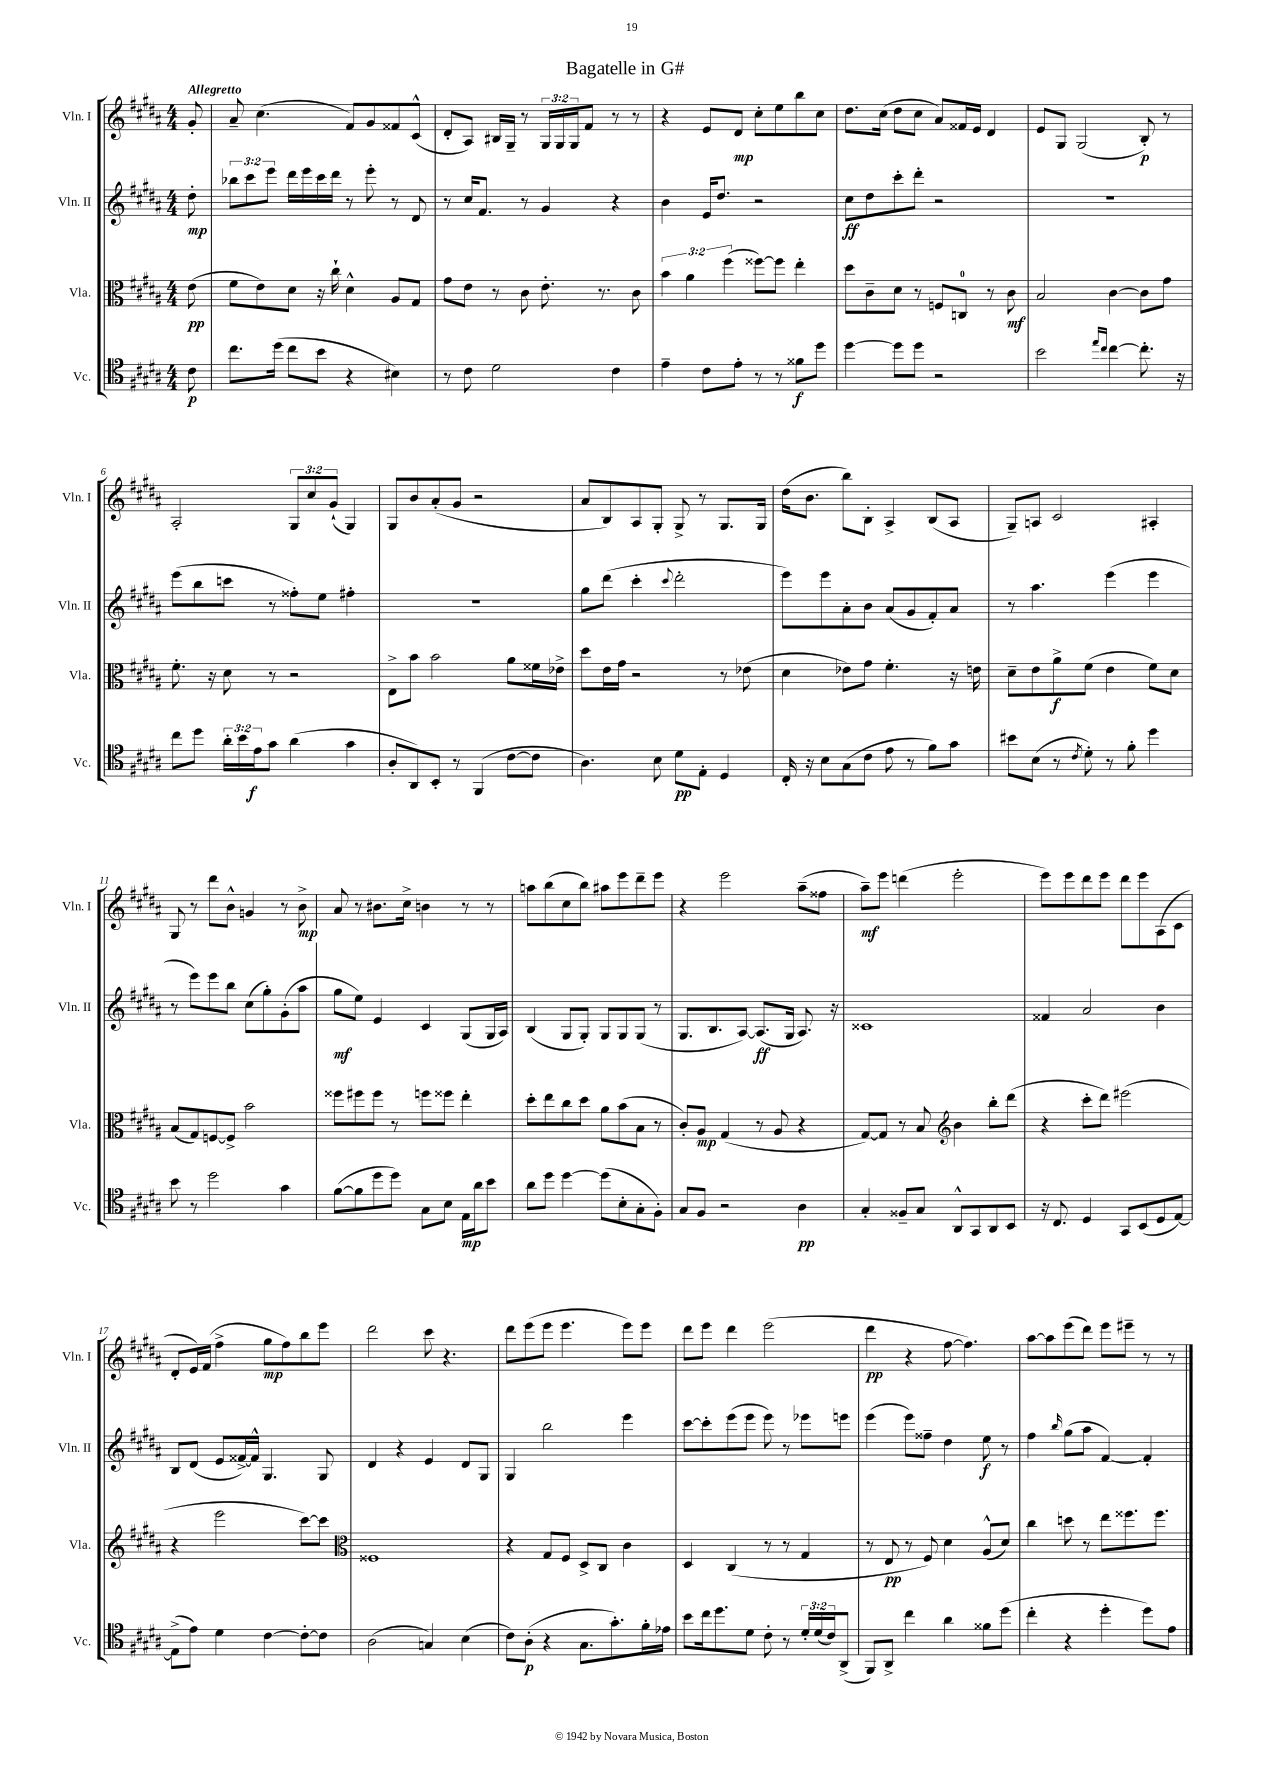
\header { title = "Bagatelle in G#" }
<<
\new StaffGroup <<
\new Staff = "s0" \with { instrumentName = "Vln. I" shortInstrumentName = "Vln. I" } {
    \clef treble \key b \major \numericTimeSignature \time 4/4 \override Staff.TupletNumber.text = #tuplet-number::calc-fraction-text \partial 8 \tempo "Allegretto"
    gis'8-. |
    ais'8-- cis''4.( fis'8) gis'8 fisis'8 cis'8-^( |
    dis'8-. ais8) bis16 gis16-- r8 \tuplet 3/2 { gis16 gis16 gis16 } fis'8 r8 r8 |
    r4 e'8 dis'8\mp cis''8-. e''8 b''8 cis''8 |
    dis''8. cis''16( dis''8 cis''8 ais'8) fisis'16 e'16 dis'4 |
    e'8 gis8 gis2( b8-.\p) r8 |
    ais2-. \tuplet 3/2 { gis8 cis''8 gis'8-!( } gis4) |
    gis8 b'8 ais'8-.( gis'8 r2 |
    ais'8 b8) ais8 gis8-. gis8-> r8 gis8. gis16 |
    dis''16( b'8. b''8) b8-. ais4-> b8( ais8 |
    gis8--) a8 cis'2 ais4-. |
    gis8 r8 dis'''8 b'8-^ g'4 r8 b'8->\mp |
    ais'8 r8 bis'8. cis''16-> b'4 r8 r8 |
    a''8 b''8( cis''8 b''8) ais''8 e'''8 dis'''8-- e'''8 |
    r4 e'''2 ais''8--( fisis''8 |
    ais''8--\mf) e'''8 d'''4( e'''2-. |
    e'''8) e'''8 dis'''8 e'''8 dis'''8 e'''8 ais8( cis'8 |
    dis'8-. e'16) fis'16( fis''4-> gis''8\mp fis''8) b''8 e'''8 |
    dis'''2 cis'''8 r4. |
    dis'''8 e'''8( e'''8 e'''4. e'''8) e'''8 |
    dis'''8 e'''8 dis'''4 e'''2( |
    dis'''4\pp r4 fis''8~ fis''4.) |
    ais''8~ ais''8 e'''8( dis'''8) e'''8 eis'''8-- r8 r8 \bar "|." |
}
\new Staff = "s1" \with { instrumentName = "Vln. II" shortInstrumentName = "Vln. II" } {
    \clef treble \key b \major \numericTimeSignature \time 4/4 \override Staff.TupletNumber.text = #tuplet-number::calc-fraction-text \partial 8
    dis''8-.\mp |
    \tuplet 3/2 { bes''8 cis'''8 e'''8 } dis'''16 e'''16 cis'''16 dis'''16 r8 e'''8-. r8 dis'8 |
    r8 cis''16 fis'8. r8 gis'4 r4 |
    b'4 e'16 dis''8. r2 |
    cis''8\ff dis''8 cis'''8-. dis'''8-. r2 |
    R1 |
    e'''8( b''8 c'''8 r8 fisis''8-.) e''8 fis''4-. |
    R1 |
    gis''8 dis'''8( cis'''4-. \appoggiatura { cis'''8 } dis'''2-. |
    e'''8) e'''8 ais'8-. b'8 ais'8( gis'8 fis'8-.) ais'8 |
    r8 ais''4. e'''4( e'''4 |
    r8 e'''8) e'''8 b''8 cis''8( gis''8-.) gis'8-.( ais''8 |
    gis''8\mf e''8) e'4 cis'4 gis8( gis16 ais16) |
    b4( gis8 gis8-.) gis8 gis8 gis8( r8 |
    gis8. b8. ais8~) ais8.\ff( gis16 ais8.) r16 |
    cisis'1 |
    fisis'4 ais'2 b'4 |
    b8 dis'8( e'8 fisis'16~->) fisis'16-^ gis4. gis8 |
    dis'4 r4 e'4 dis'8 gis8 |
    gis4 b''2 e'''4 |
    cis'''8~ cis'''8-. e'''8( e'''8 e'''8) r8 ees'''8 e'''8 |
    e'''4( e'''8) fisis''8-- dis''4 e''8\f r8 |
    fis''4 \grace { b''16 } gis''8( ais''8 fis'4~) fis'4-. \bar "|." |
}
\new Staff = "s2" \with { instrumentName = "Vla." shortInstrumentName = "Vla." } {
    \clef alto \key b \major \numericTimeSignature \time 4/4 \override Staff.TupletNumber.text = #tuplet-number::calc-fraction-text \partial 8
    e'8\pp( |
    fis'8 e'8) dis'8 r16 cis''16-! dis'4-^ ais8 gis8 |
    gis'8 e'8 r8 cis'8 e'8.-. r8. cis'8 |
    \tuplet 3/2 { b'4 ais'4 fis''4( } fisis''8~) fisis''8 e''4-. |
    dis''8 cis'8-- dis'8 r8 f8 c8-0 r8 cis'8\mf |
    b2 cis'4~ cis'8 gis'8 |
    fis'8.-. r16 dis'8 r8 r2 |
    e8-> b'8 b'2 ais'8 fisis'16 ees'16-> |
    dis''8 e'16 gis'16 r2 r8 ees'8( |
    dis'4 ees'8) gis'8 fis'4.-. r16 e'16 |
    dis'8-- e'8 ais'8->\f fis'8( e'4 fis'8) dis'8 |
    b8( gis8) f8~ f8-> b'2 |
    fisis''8 fis''8 fis''8 r8 f''8 fisis''8 e''4-. |
    dis''8-. e''8 cis''8 dis''8 ais'8 b'8( b8 r8 |
    cis'8-.) ais8\mp gis4( r8 ais8 r4 |
    gis8~) gis8 r8 b8 \clef treble b'4 b''8-. dis'''8( |
    r4 cis'''8-. dis'''8) eis'''2( |
    r4 e'''2 cis'''8~) cis'''8 |
    \clef alto fisis1 |
    r4 gis8 fis8 dis8-> cis8 cis'4 |
    dis4 cis4( r8 r8 gis4 |
    r8 e8\pp r8 fis8) dis'4 ais8-^( dis'8) |
    cis''4 d''8 r8 e''8 fisis''8. fisis''8. \bar "|." |
}
\new Staff = "s3" \with { instrumentName = "Vc." shortInstrumentName = "Vc." } {
    \clef tenor \key b \major \numericTimeSignature \time 4/4 \override Staff.TupletNumber.text = #tuplet-number::calc-fraction-text \partial 8
    cis'8\p |
    cis''8. dis''16( cis''8 b'8 r4 bis4) |
    r8 cis'8 dis'2 cis'4 |
    e'4-- cis'8 e'8-. r8 r8 fisis'8\f dis''8 |
    dis''4~ dis''8 dis''8 r2 |
    b'2 \grace { e''16 cis''16 } cis''4~ cis''8.-. r16 |
    cis''8 dis''8 \tuplet 3/2 { ais'16-. b'16 e'16\f } gis'8 ais'4( gis'4 |
    ais8-. ais,8) b,8-. r8 fis,4( cis'8~ cis'8 |
    ais4.) b8 dis'8\pp e8-. dis4 |
    cis16-. r16 b8 gis8( cis'8 e'8 r8 fis'8) gis'8 |
    bis'8 b8( r8 \acciaccatura { cis'8 } dis'8-.) r8 fis'8-. dis''4 |
    b'8 r8 dis''2 gis'4 |
    fis'8~( fis'8 dis''8 dis''8) gis8 b8 e16\mp ais'16 b'8 |
    ais'8 dis''8 dis''4~ dis''8( b8-. gis8-. fis8-.) |
    gis8 fis8 r2 ais4\pp |
    gis4-. fisis8-- gis8 ais,8-^ gis,8 ais,8 b,8 |
    r16 cis8. dis4 gis,8 b,8( dis8 e8~) |
    e8->( e'8) dis'4 cis'4~ cis'8~-. cis'8 |
    ais2( g4) b4( |
    cis'8) ais8-.\p( r4 gis8. gis'8.-.) fis'16-. ees'16 |
    b'8 cis''16 dis''8. dis'8 cis'8-. r8 \tuplet 3/2 { dis'16-. dis'16( cis'16) } ais,8->( |
    fis,8) ais,8-> cis''4 ais'4 fisis'8 dis''8( |
    cis''4-. r4 dis''4-. dis''8) e'8 \bar "|." |
}
>>
>>
